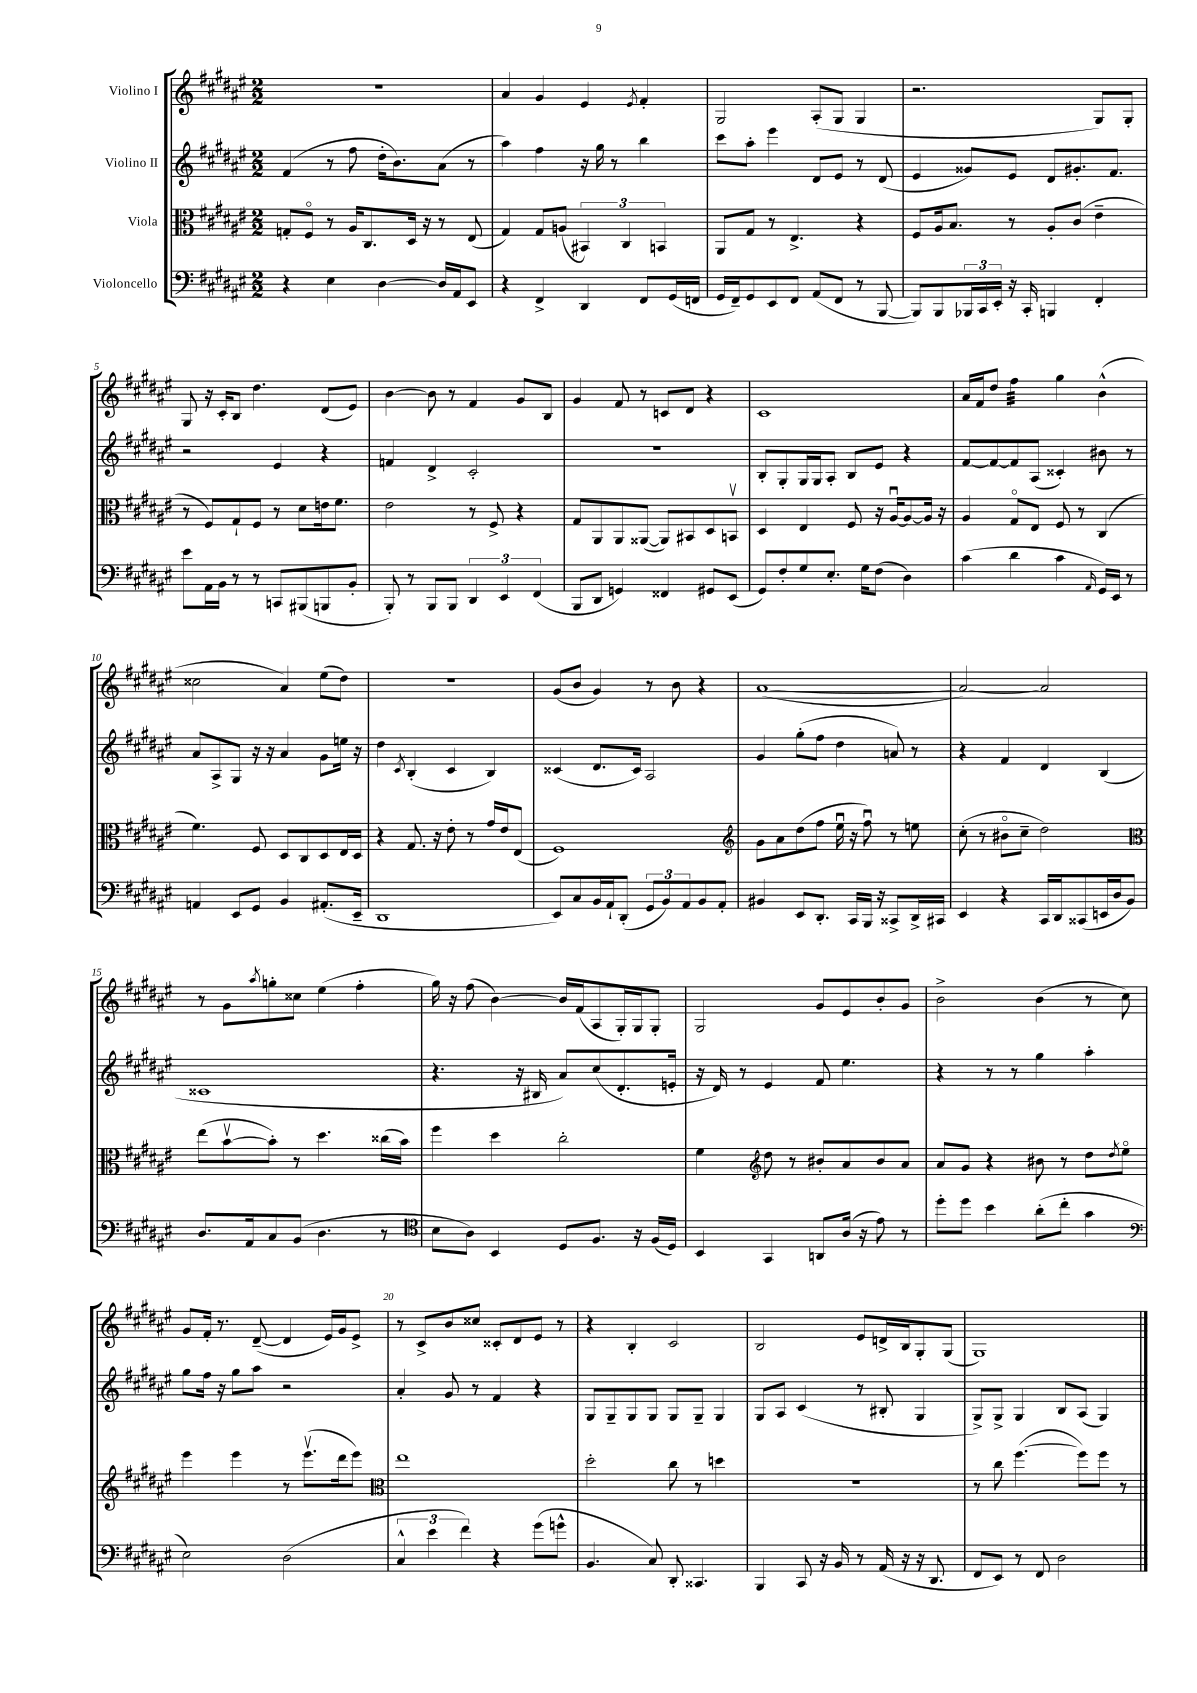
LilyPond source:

<<
\new StaffGroup <<
\new Staff = "s0" \with { instrumentName = "Violino I" } {
    \clef treble \key fis \major \numericTimeSignature \time 2/2
    R1 |
    ais'4 gis'4 eis'4 \acciaccatura { eis'8 } fis'4-. |
    gis2 ais8-.( gis8 gis4 |
    r2. gis8) gis8-. |
    gis8 r16 cis'16-. b8 dis''4. dis'8( eis'8) |
    b'4~ b'8 r8 fis'4 gis'8 b8 |
    gis'4 fis'8 r8 c'8 dis'8 r4 |
    cis'1 |
    ais'16 fis'16 dis''8 fis''4:32 gis''4 b'4-^( |
    cisis''2 ais'4) eis''8( dis''8) |
    R1 |
    gis'8( b'8 gis'4) r8 b'8 r4 |
    ais'1~( |
    ais'2~) ais'2 |
    r8 gis'8 \acciaccatura { ais''8 } g''8-. cisis''8 eis''4( fis''4-. |
    gis''16) r16 fis''8( b'4~) b'16 fis'16( ais8 gis16-.) gis16 gis8-. |
    gis2 gis'8 eis'8 b'8-. gis'8 |
    b'2-> b'4( r8 cis''8) |
    gis'8 fis'16-. r8. dis'8~--( dis'4 eis'16) gis'16 eis'8-> |
    r8 cis'8-> b'8 cisis''8 cisis'8-. dis'8 eis'8 r8 |
    r4 b4-. cis'2 |
    b2 eis'8 d'16-> b16 gis8-. gis8( |
    gis1) \bar "|." |
}
\new Staff = "s1" \with { instrumentName = "Violino II" } {
    \clef treble \key fis \major \numericTimeSignature \time 2/2
    fis'4( r8 fis''8 dis''16-. b'8.) ais'8( r8 |
    ais''4) fis''4 r16 gis''16 r8 b''4 |
    cis'''8 ais''8-. eis'''4 dis'8 eis'8 r8 dis'8( |
    eis'4 gisis'8) eis'8 dis'8 gis'8.-. fis'8. |
    r2 eis'4 r4 |
    f'4 dis'4-> cis'2-. |
    r1 |
    b8-. gis8-. gis16 gis16 ais8-. b8 eis'8 r4 |
    fis'8~ fis'8~ fis'8 ais8( cisis'4-.) bis'8 r8 |
    ais'8 ais8-> gis8 r16 r16 ais'4 gis'8 e''16 r16 |
    dis''4 \acciaccatura { cis'8 } b4-.( cis'4 b4) |
    cisis'4( dis'8. cisis'16) ais2 |
    gis'4 gis''8-.( fis''8 dis''4 a'8) r8 |
    r4 fis'4 dis'4 b4( |
    cisis'1 |
    r4. r16 bis16 ais'8) cis''8( dis'8.-. e'16-. |
    r16 dis'16) r8 eis'4 fis'8 eis''4. |
    r4 r8 r8 gis''4 ais''4-. |
    gis''8 fis''16 r16 gis''8 ais''8 r2 |
    ais'4-. gis'8 r8 fis'4 r4 |
    gis8 gis8-- gis8 gis8 gis8 gis8-- gis4 |
    gis8 ais8 cis'4( r8 bis8-. gis4 |
    gis8->) gis8-> gis4 b8 ais8( gis4) \bar "|." |
}
\new Staff = "s2" \with { instrumentName = "Viola" } {
    \clef alto \key fis \major \numericTimeSignature \time 2/2
    g8-. fis8\flageolet r8 ais16 cis8. dis16 r16 r8 eis8( |
    gis4) gis8 a8( \tuplet 3/2 { bis,4) cis4 b,4 } |
    ais,8 gis8 r8 eis4.-> r4 |
    fis8 ais16 b8. r8 ais8-. cis'8( eis'4-- |
    r8 fis8) gis8-! fis8 r8 dis'8 e'16 fis'8. |
    eis'2 r8 fis8-> r4 |
    gis8 ais,8 ais,8 aisis,8~( aisis,8) bis,8 dis8 b,8\upbow |
    dis4 eis4 fis8 r16 ais16~\downbow ais8~ ais16 r16 |
    ais4 gis8\flageolet eis8 fis8 r8 cis4( |
    fis'4.) fis8 dis8 cis8 dis8 eis16 dis16 |
    r4 gis8. r16 eis'8-. r8 gis'16 eis'16 eis8( |
    fis1) |
    \clef treble gis'8 ais'8 dis''8( fis''8 eis''16\downbow r16 fis''8\downbow) r8 e''8 |
    cis''8-.( r8 bis'8\flageolet cis''8-- dis''2) |
    \clef alto eis''8( b'8~\upbow b'8-.) r8 dis''4. cisis''16( b'16) |
    fis''4 dis''4 cis''2-. |
    fis'4 \clef treble dis''8 r8 bis'8-. ais'8 bis'8 ais'8 |
    ais'8 gis'8 r4 bis'8 r8 dis''8 \acciaccatura { dis''8 } eis''8\flageolet |
    eis'''4 eis'''4 r8 eis'''8.\upbow( dis'''16 eis'''8) |
    \clef alto eis''1 |
    dis''2-. cis''8 r8 d''4 |
    r1 |
    r8 cis''8 fis''4.~( fis''8) fis''8 r8 \bar "|." |
}
\new Staff = "s3" \with { instrumentName = "Violoncello" } {
    \clef bass \key fis \major \numericTimeSignature \time 2/2
    r4 eis4 dis4~ dis16 ais,16 eis,8 |
    r4 fis,4-> dis,4 fis,8 gis,16( f,16 |
    gis,16 fis,16--) gis,8 eis,8 fis,8 ais,8( fis,8 r8 b,,8~ |
    b,,8) b,,8 \tuplet 3/2 { bes,,16 cis,16 eis,16-. } r16 cis,16-. b,,4 fis,4-. |
    eis'8 ais,16 b,16 r8 r8 c,8 bis,,8( b,,8 b,8-. |
    b,,8-.) r8 b,,8 b,,8 \tuplet 3/2 { dis,4 eis,4 fis,4( } |
    b,,8 dis,8 g,4) fisis,4 gis,8 eis,8( |
    gis,8) fis8-. gis8 eis8.-. gis16 fis8( dis4) |
    cis'4( dis'4 cis'4 \grace { ais,16 } gis,16) eis,16 r8 |
    a,4 eis,8 gis,8 b,4 ais,8.-.( eis,16-- |
    dis,1 |
    eis,8) cis8 b,16 ais,16-! dis,8-.( \tuplet 3/2 { gis,8 b,8) ais,8 } b,8 ais,8-. |
    bis,4 eis,8 dis,8.-. cis,16 b,,16 r16 cisis,8-> dis,16-> cis,16 |
    eis,4 r4 cis,16 dis,16 cisis,8( e,16 dis16 b,8) |
    dis8. ais,16 cis8 b,8( dis4. r8 |
    \clef tenor b8 ais8) b,4 dis8 fis8. r16 fis16( dis16) |
    b,4 gis,4 a,8 ais16( r16 eis'8) r8 |
    dis''8-. dis''8 b'4 ais'8-.( cis''8-. gis'4 |
    \clef bass eis2) dis2( |
    \tuplet 3/2 { cis4-^ eis'4 fis'4) } r4 gis'8( g'8-^ |
    b,4. cis8) dis,8-. cisis,4. |
    b,,4 cis,8 r16 b,16 r8 ais,16( r16 r16 dis,8. |
    fis,8 eis,8) r8 fis,8 dis2 \bar "|." |
}
>>
>>
\layout { \context { \Score \override BarNumber.break-visibility = ##(#f #t #t) barNumberVisibility = #(every-nth-bar-number-visible 5) } }
